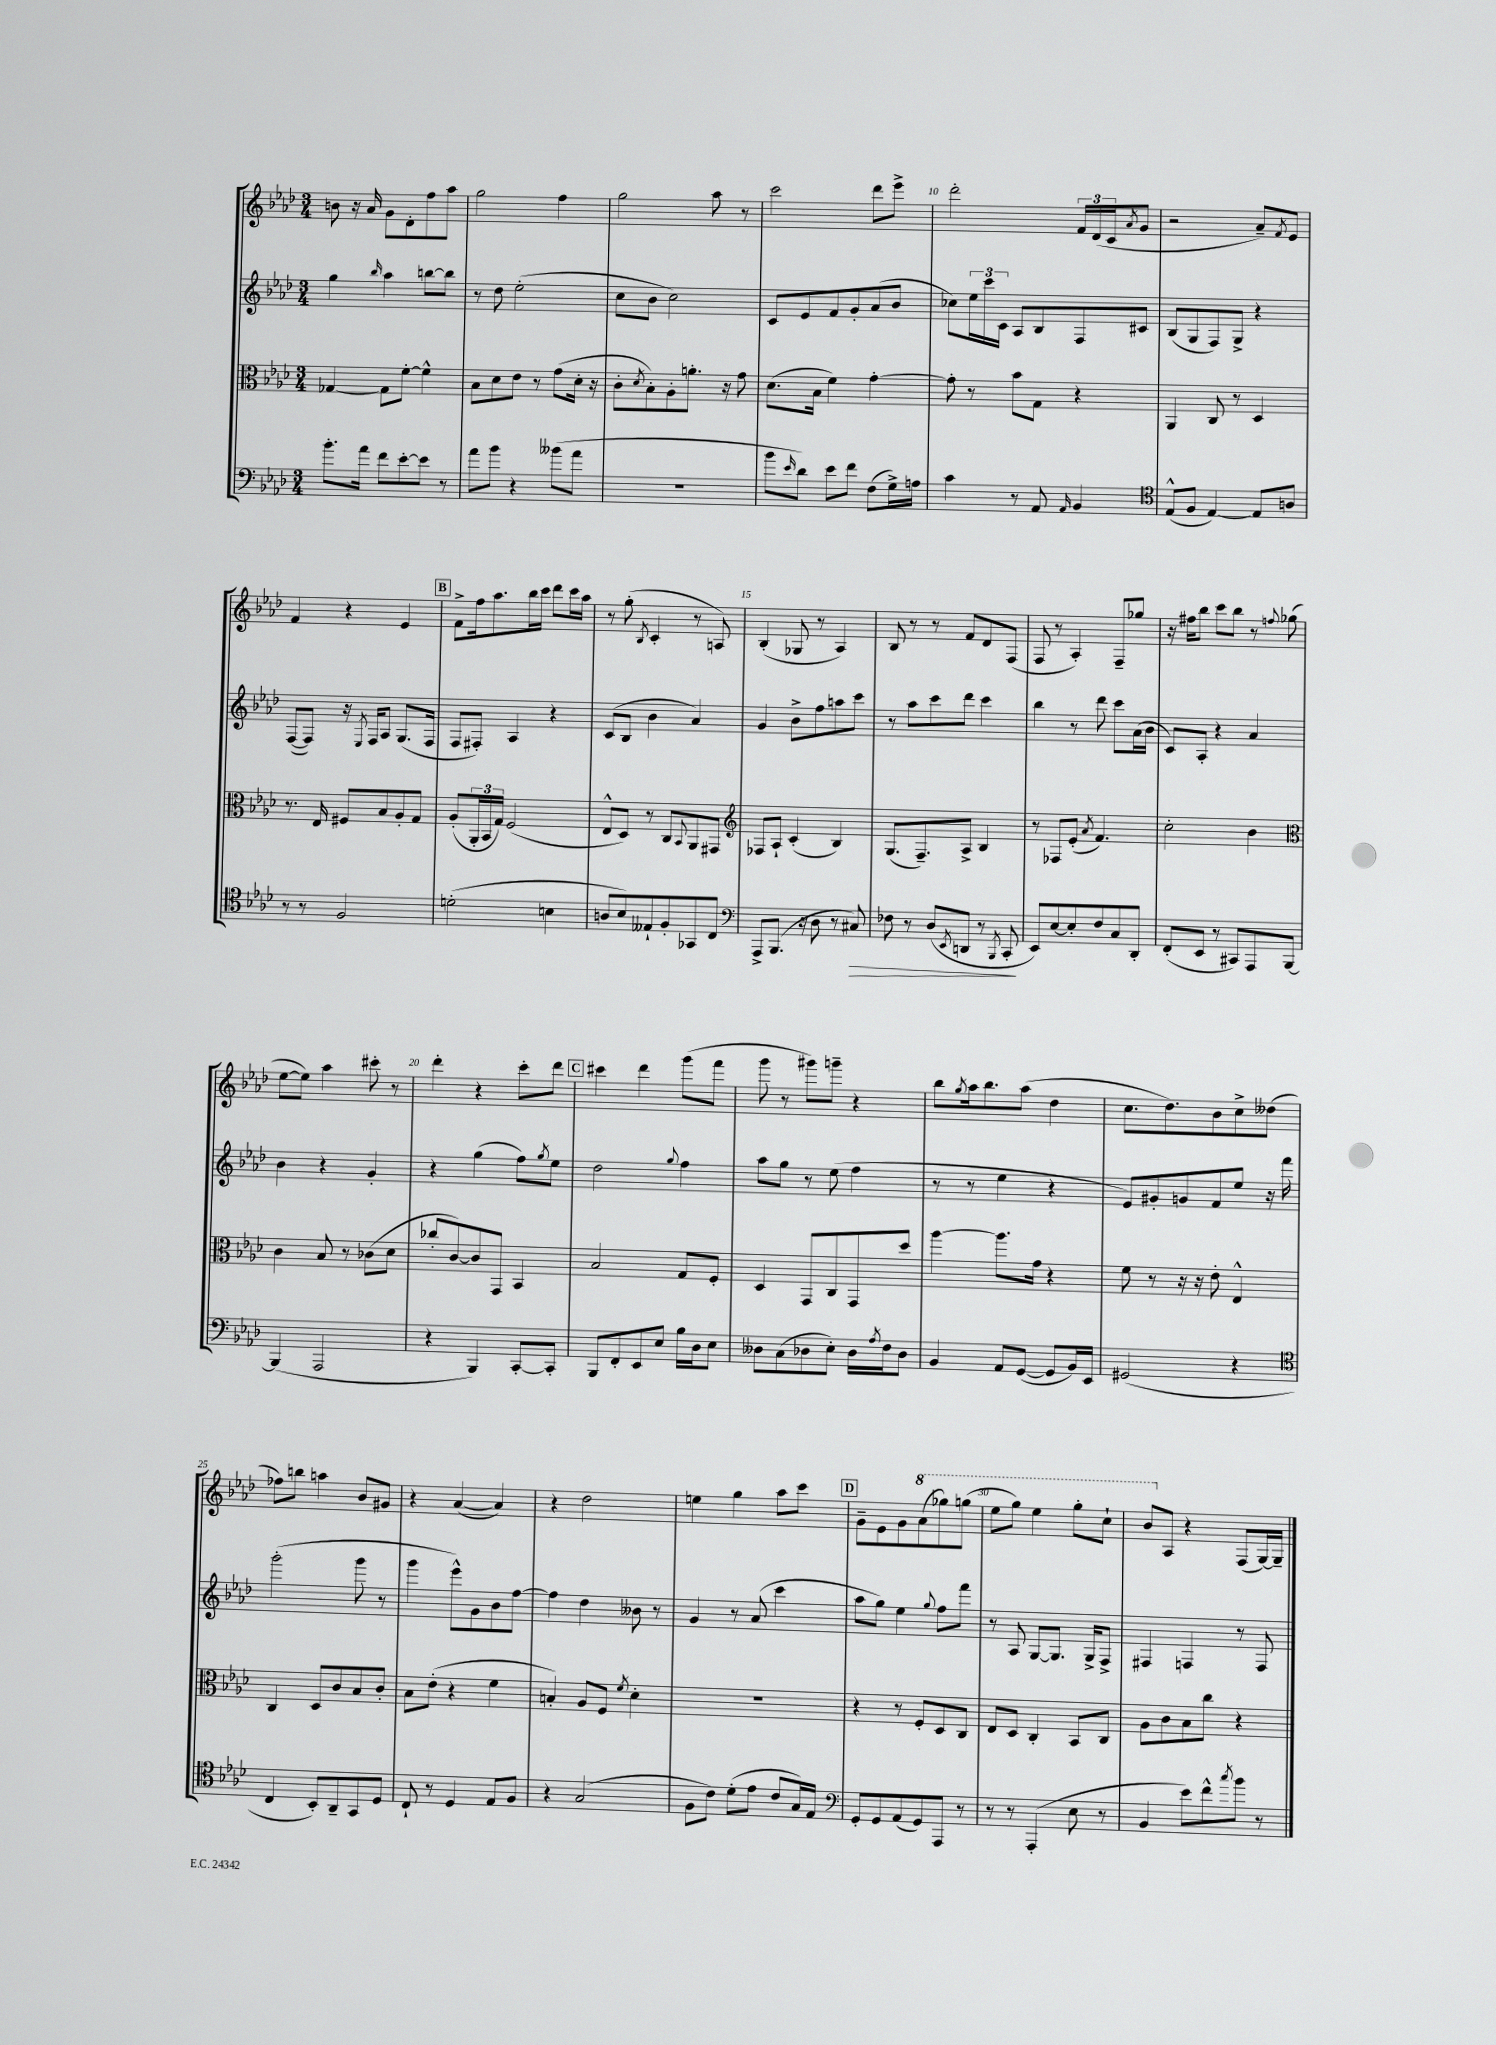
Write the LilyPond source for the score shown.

<<
\new StaffGroup <<
\new Staff = "s0" {
    \clef treble \key aes \major \numericTimeSignature \time 3/4
    b'8 r16 aes'16 g'8 des'8-. f''8 aes''8 |
    g''2 f''4 |
    g''2 aes''8 r8 |
    c'''2 des'''8 ees'''8-> |
    des'''2-. \tuplet 3/2 { f'16 des'16( c'16 } \acciaccatura { aes'8 } g'8 |
    r2 aes'8--) \acciaccatura { f'8 } ees'8 |
    f'4 r4 ees'4 |
    \mark \markup { \box "B" } f'8-> f''16 aes''8. bes''16 c'''16 des'''8 c'''16 aes''16 |
    r8 g''8-.( \acciaccatura { bes8 } c'4-. r8 a8) |
    bes4-.( ges8 r8 aes4) |
    bes8 r8 r8 f'8 des'8 f8( |
    f8 r8 aes4-.) f8-- ges''8 |
    r16 fis''16 bes''8 c'''8 bes''8 r8 \appoggiatura { f''8 } ges''8( |
    ees''8~ ees''8) aes''4 cis'''8-. r8 |
    des'''4-. r4 c'''8-. des'''8 |
    \mark \markup { \box "C" } cis'''4 des'''4 g'''8( f'''8 |
    g'''8 r8 gis'''8) g'''8-- r4 |
    bes''8 \acciaccatura { g''8 } aes''16 bes''8. aes''8( des''4 |
    c''8. des''8.) bes'8 c''8-> deses''8( |
    fes''8) b''8 a''4 bes'8 gis'8 |
    r4 aes'4~( aes'4) |
    r4 des''2 |
    e''4 g''4 aes''8 c'''8 |
    \mark \markup { \box "D" } g'8-- ees'8 g'8 \ottava #1 aes''8( ges'''8) g'''8( |
    ees'''8 g'''8) ees'''4 g'''8-. c'''8-! |
    bes''8 \ottava #0 aes8 r4 f8( g16~) g16-- \bar "|." |
}
\new Staff = "s1" {
    \clef treble \key aes \major \numericTimeSignature \time 3/4
    g''4 \grace { bes''16 } aes''4 b''8~ b''8 |
    r8 des''8 ees''2-.( |
    c''8 bes'8 c''2) |
    c'8 ees'8 f'8 g'8-. aes'8( bes'8 |
    ces''8) \tuplet 3/2 { ees''16 c'''16 c'16 } aes8 bes8 f8 cis'8 |
    bes8( g8 f8) g8-> r4 |
    f8~( f8) r16 \acciaccatura { ees8 } f16 aes8 g8.( f16 |
    \mark \markup { \box "B" } f8 fis8-.) aes4 r4 |
    c'8( bes8 bes'4 aes'4) |
    g'4 bes'8-> f''8 a''8 c'''8 |
    r8 aes''8 c'''8 des'''8 c'''4 |
    bes''4 r8 des'''8 c'''8 aes'16( bes'16 |
    c'8) aes8-. r4 aes'4 |
    bes'4 r4 g'4-. |
    r4 g''4( f''8) \acciaccatura { g''8 } ees''8 |
    \mark \markup { \box "C" } des''2 \appoggiatura { g''8 } f''4 |
    aes''8 g''8 r8 ees''8( f''4 |
    r8 r8 ees''4 r4 |
    ees'8) gis'8-. g'8 f'8 ees''8 r16 f'''16 |
    g'''2-.( g'''8 r8 |
    g'''4 ees'''8-^) g'8 bes'8 f''8~ |
    f''4 des''4 beses'8 r8 |
    g'4 r8 aes'8( c'''4 |
    \mark \markup { \box "D" } aes''8 g''8) ees''4 \appoggiatura { g''8 } f''8 f'''8 |
    r8 aes8 g8~ g8. g16-> f8-> |
    fis4 f4 r8 f8 \bar "|." |
}
\new Staff = "s2" {
    \clef alto \key aes \major \numericTimeSignature \time 3/4
    ges4~ ges8 f'8~-. f'4-^ |
    bes8 des'8 ees'8 r8 g'8( des'16-. r16 |
    c'8-. \acciaccatura { des'8 } bes8-.) aes8-. a'8.-. r16 g'8 |
    des'8.( bes16 f'4) g'4~-. |
    g'8-. r8 bes'8 g8 r4 |
    aes,4 c8 r8 des4 |
    r8. ees16 fis8 bes8 aes8-. g8 |
    \mark \markup { \box "B" } aes8-.( \tuplet 3/2 { aes,16-. bes,16 g16) } f2( |
    ees8-^ des8) r8 c8 \appoggiatura { bes,8 } aes,8 gis,8 |
    \clef treble fes8 aes8-! c'4-.( bes4) |
    g8.( f8.--) aes8-> bes4 |
    r8 fes8 ees'8-.( \acciaccatura { aes'8 } f'4.) |
    c''2-. bes'4 |
    \clef alto c'4 bes8 r8 ces'8( des'8 |
    ces''8-. c'8~) c'8 g,8 bes,4 |
    \mark \markup { \box "C" } bes2 g8 f8-. |
    des4 g,8 c8 g,8 des''8 |
    aes''4~ aes''8. g'16 r4 |
    f'8 r8 r16 r16 ees'8-. ees4-^ |
    c4 des8 c'8 bes8 c'8-. |
    bes8 ees'8-.( r4 f'4 |
    b4-.) aes8 f8 \acciaccatura { f'8 } des'4-. |
    R2. |
    \mark \markup { \box "D" } r4 r8 f8-. des8 c8 |
    ees8 des8 c4-. bes,8 c8 |
    aes8 c'8 bes8 c''8 r4 \bar "|." |
}
\new Staff = "s3" {
    \clef bass \key aes \major \numericTimeSignature \time 3/4
    bes'8.-. aes'16 f'8 ees'8~-. ees'8 r8 |
    aes'8 bes'8 r4 beses'8( aes'8 |
    R2. |
    bes'8 \grace { ees'16 } des'8) ees'8 f'8 f8( g16->) a16 |
    c'4 r8 aes,8 \grace { aes,16 } bes,4 |
    \clef tenor ees8-^( f8 ees4~) ees8 a8 |
    r8 r8 f2 |
    \mark \markup { \box "B" } d'2-.( b4 |
    a8 bes8) eeses8-! f8-. ges,8 c8 |
    \clef bass aes,,8-> bes,,8.( r16 des8 r8 cis8\>) |
    fes8 r8 des8( \acciaccatura { ees,8 } d,8 r8 \acciaccatura { bes,,8 } c,8-.\! |
    ees,8) ees8~ ees8-. f8 c8 des,8-. |
    f,8-.( ees,8 r8 cis,8) aes,,8 bes,,8~ |
    bes,,4( aes,,2 |
    r4 bes,,4) c,8~-. c,8-. |
    \mark \markup { \box "C" } bes,,8 f,8-. ees,8 ees8 bes16 des16 ees8 |
    deses8 c8( des8 ees8-.) des16 \acciaccatura { aes8 } f16 des8 |
    bes,4 aes,8 g,8~( g,8 bes,16) ees,16 |
    gis,2( r4 |
    \clef tenor c4 bes,8-.) aes,8-- g,8 des8 |
    c8-! r8 des4 ees8 f8 |
    r4 g2( |
    f8 c'8) des'8-.( ees'8 c'8 g16) ees16 |
    \mark \markup { \box "D" } \clef bass g,8-. g,8 aes,8( g,8) aes,,8 r8 |
    r8 r8 aes,,4-.( ees8 r8 |
    bes,4 ees'8) f'8-^ \acciaccatura { c''8 } bes'8 r8 \bar "|." |
}
>>
>>
\layout { \context { \Score currentBarNumber = #6 \override BarNumber.break-visibility = ##(#f #t #t) barNumberVisibility = #(every-nth-bar-number-visible 5) } }
